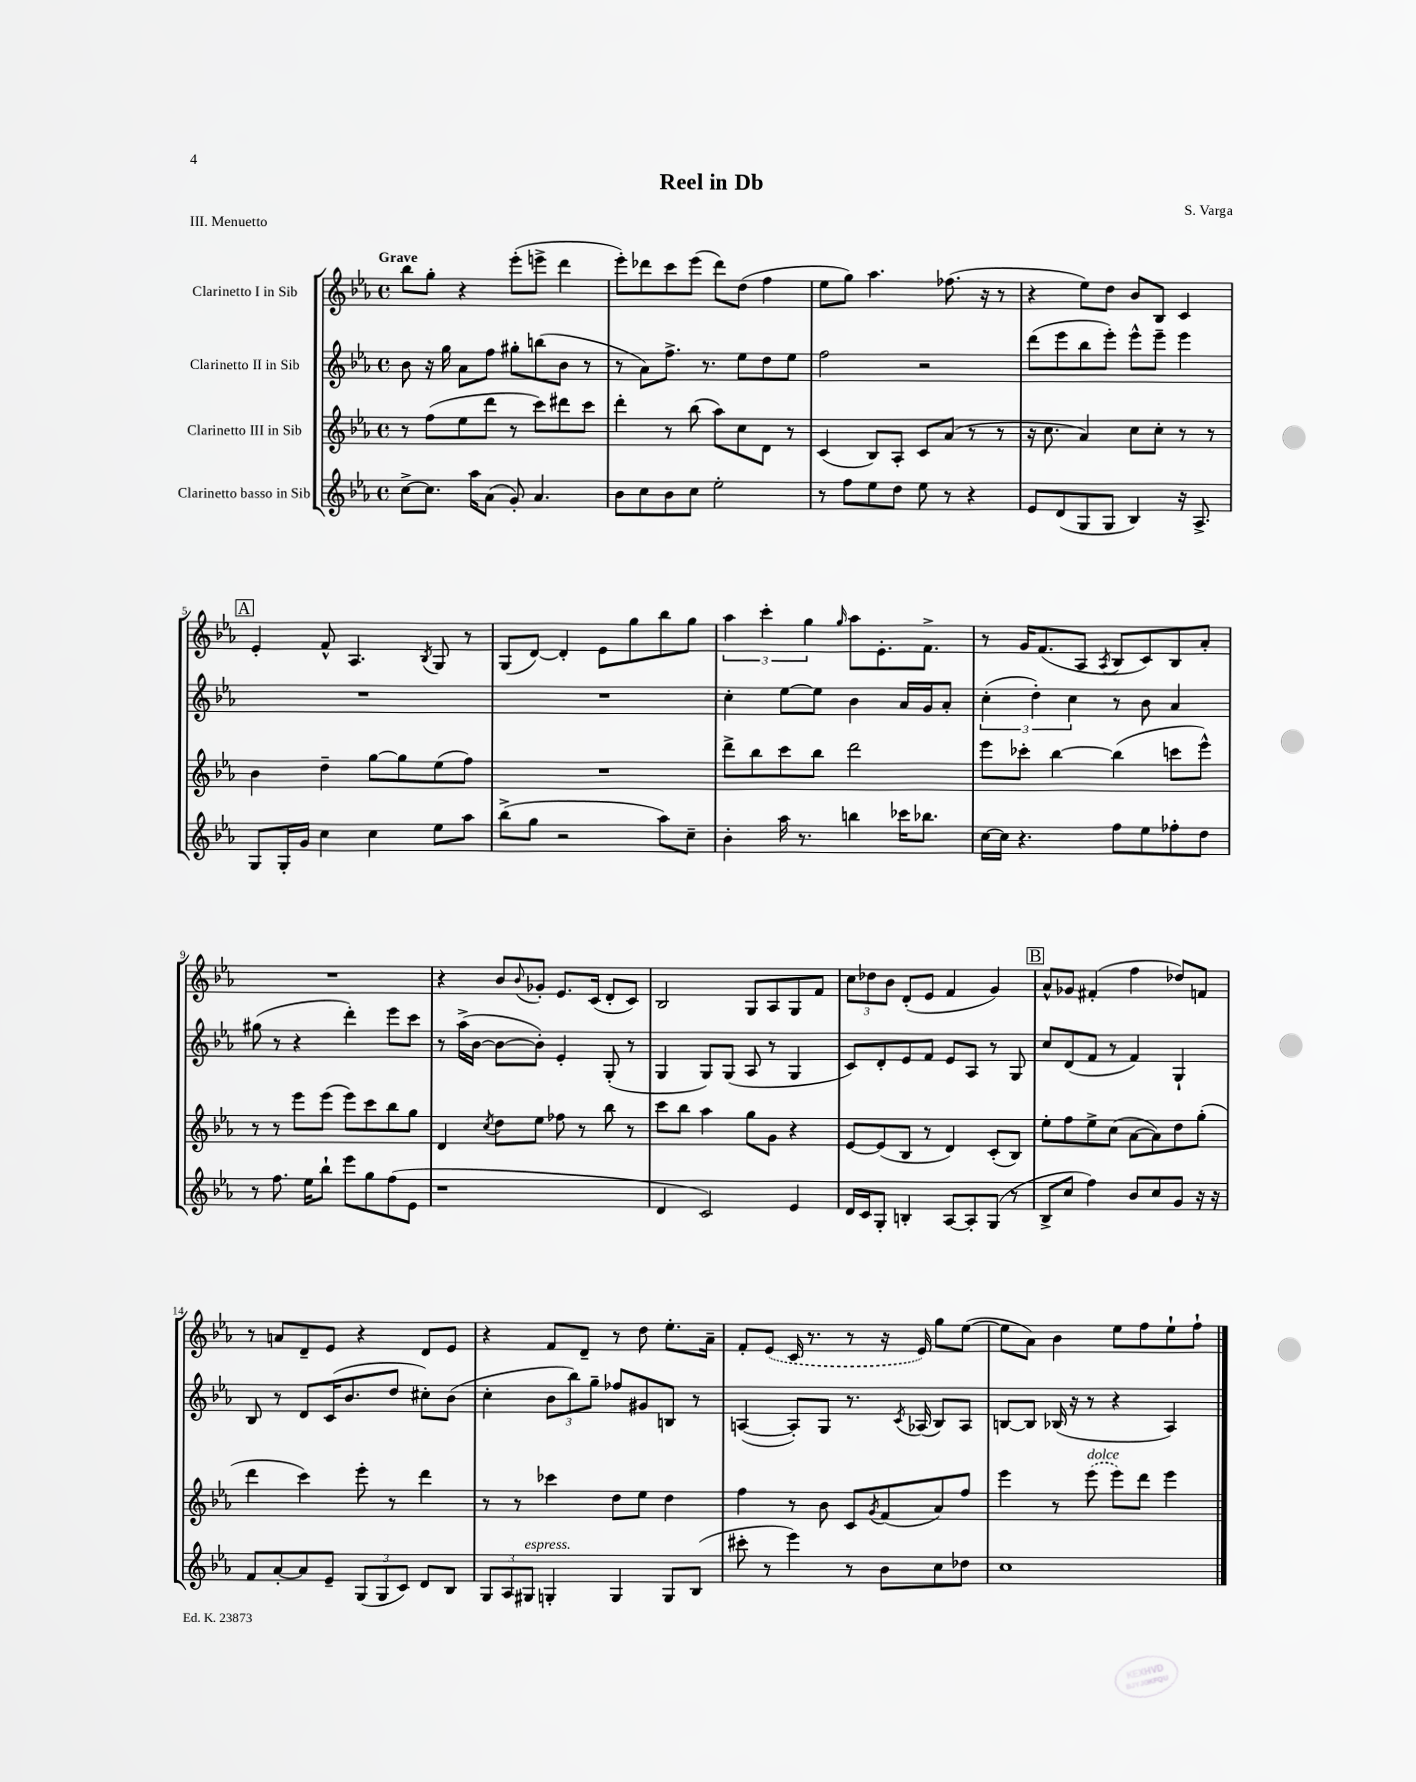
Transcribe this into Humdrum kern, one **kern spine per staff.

**kern	**kern	**kern	**kern
*staff4	*staff3	*staff2	*staff1
*clefG2	*clefG2	*clefG2	*clefG2
*k[b-e-a-]	*k[b-e-a-]	*k[b-e-a-]	*k[b-e-a-]
*M4/4	*M4/4	*M4/4	*M4/4
*met(c)	*met(c)	*met(c)	*met(c)
[8cc^	8r	8b-	8bb-
8.cc]	(8ff	16r	8gg'
.	.	16gg	.
.	8ee-	8a-	4r
16aa-	.	.	.
(8a-	8ddd	8ff	.
8g')	8r	8gg#'	(8eee-'
4.a-	8ccc)	(8bb	8eee^
.	8ddd#	8b-	4ddd
.	8ccc	8r	.
=	=	=	=
8b-	4ddd'	8r	8eee-')
8cc	.	8a-)	8ddd-
8b-	8r	8.ff^	8ccc
8cc	(8bb-	.	(8eee-
.	.	8.r	.
2ee-'	8aa-)	.	8ddd-)
.	8cc	8ee-	(8dd
.	8d	8dd	4ff
.	8r	8ee-	.
=	=	=	=
8r	(4c	2ff	8ee-
8ff	.	.	8gg)
8ee-	8B-)	.	4.aa-
8dd	8A-'	.	.
8ee-	8c	2r	.
8r	(8a-	.	(8.ff-
4r	8r	.	.
.	.	.	16r
.	8r	.	8r
=	=	=	=
8e-	16r	(8ddd	4r
.	8.cc	.	.
(8d	.	8eee-	.
8G	4a-)	8bb-	8ee-)
8G	.	8eee-')	8dd
4B-)	8cc	8eee-^^	8b-
.	8cc'	8eee-~	8B-
16r	8r	4eee-	4c
8.A-^	.	.	.
.	8r	.	.
=	=	=	=
8G	4b-	1r	4e-'
16G'	.	.	.
16g	.	.	.
4cc	4dd~	.	8f^^
.	.	.	4.A-
4cc	[8gg	.	.
.	8gg]	.	.
.	.	.	8qB-
8ee-	(8ee-	.	8G
8aa-	8ff)	.	8r
=	=	=	=
(8bb-^	1r	1r	(8G
8gg	.	.	[8d)
2r	.	.	4d']
.	.	.	8e-
.	.	.	8gg
8aa-)	.	.	8bb-
8cc~	.	.	8gg
=	=	=	=
4b-'	8ddd^	4cc'	6aa-
.	8bb-	.	.
.	.	.	6ccc'
16aa-	8ccc	[8ee-	.
8.r	.	.	.
.	.	.	6gg
.	8bb-	8ee-]	.
.	.	.	16qqgg
4bb	2ddd	4b-	8aa-
.	.	.	8.e-'
16ccc-	.	16a-	.
8.bb-	.	16g	8.f^
.	.	8a-'	.
=	=	=	=
[16cc	8eee-	(6cc'	8r
16cc]	.	.	.
4.r	8ccc-'	.	16g
.	.	6dd')	.
.	.	.	(8.f
.	[4bb-	.	.
.	.	6cc	.
.	.	.	8A-
.	.	.	8qA-
8ff	(4bb-]	8r	8B-
8ee-	.	8b-	8c)
8ff-'	8ccc	4a-	8B-
8dd	8eee-^^)	.	8a-'
=	=	=	=
8r	8r	(8gg#	1r
8.ff	8r	8r	.
.	8eee-	4r	.
16ee-	.	.	.
8bb-`	(8eee-	.	.
8eee-	8eee-)	4ddd')	.
8gg	8ccc	.	.
(8ff	8bb-	8eee-	.
8e-	8gg	8ccc	.
=	=	=	=
1r	4d	8r	4r
.	.	(16aa-^	.
.	.	[16b-	.
.	8qcc	.	.
.	8dd	8b-_	8b-
.	.	.	8qqb-
.	8ee-	8b-'])	8g-'
.	8ff-	4e-'	8.e-
.	8r	.	.
.	.	.	(16c
.	8bb-	(8G'	8d'
.	8r	8r	8c)
=	=	=	=
4d	8ccc	4G	2B-
.	8bb-	.	.
2c)	4aa-	8G)	.
.	.	(8G	.
.	8gg	8A-	8G
.	8g	8r	8A-
4e-	4r	4G	8G
.	.	.	8f
=	=	=	=
16d	[8e-	8c)	12cc
16c	.	.	.
.	.	.	12dd-
8G'	(8e-]	8d'	.
.	.	.	12b-
4B'	8B-	8e-	(8d'
.	8r	8f	8e-
[8A-	4d)	8e-	4f
8A-']	.	8A-	.
(8G	(8c'	8r	4g)
8r	8B-)	8G	.
=	=	=	=
8B-^	8ee-'	8cc	8a-^^
8cc	8ff	(8d	8g-
4ff)	8ee-^	8f	(4f#'
.	(8cc	8r	.
8b-	[8a-	4f)	4ff
8cc	8a-])	.	.
8g	8dd	4G`	8dd-)
16r	(8gg'	.	8f
16r	.	.	.
=	=	=	=
8f	4ddd	8B-	8r
[8a-'	.	8r	8a
8a-]	4ccc)	8d	8d~
8e-~	.	(16c	8e-
.	.	8.b-	.
(12G	8eee-'	.	4r
12G	.	.	.
.	8r	8dd	.
12c)	.	.	.
8d	4ddd	8cc#')	8d
8B-	.	(8b-	8e-
=	=	=	=
12G	8r	4cc'	4r
12A-	.	.	.
.	8r	.	.
12G#	.	.	.
4G'	4ccc-	12b-	8f
.	.	12bb-)	.
.	.	.	8d~
.	.	12gg~	.
4G	8dd	8ff-	8r
.	8ee-	8g#	8dd
8G	4dd	8B	8.ee-'
(8B-	.	8r	.
.	.	.	16a-~
=	=	=	=
8ccc#'	4ff	([4A	8f'
8r	.	.	(8e-
4eee-)	8r	8A'])	16c
.	.	.	8.r
.	8b-	8G	.
8r	8c	8.r	8r
.	8qg	.	.
8b-	(8f	.	16r
.	.	8qc	.
.	.	(16A-	16e-)
8cc	8a-)	8B-)	8gg
8dd-	8ff	8A-	([8ee-
=	=	=	=
1cc	4eee-	[8B	8ee-]
.	.	8B]	8a-)
.	8r	(16B-	4b-
.	.	16r	.
.	(8eee-	8r	.
.	8eee-)	4r	8ee-
.	8ddd	.	8ff
.	4eee-	4A-)	8ee-`
.	.	.	8ff`
==	==	==	==
*-	*-	*-	*-
